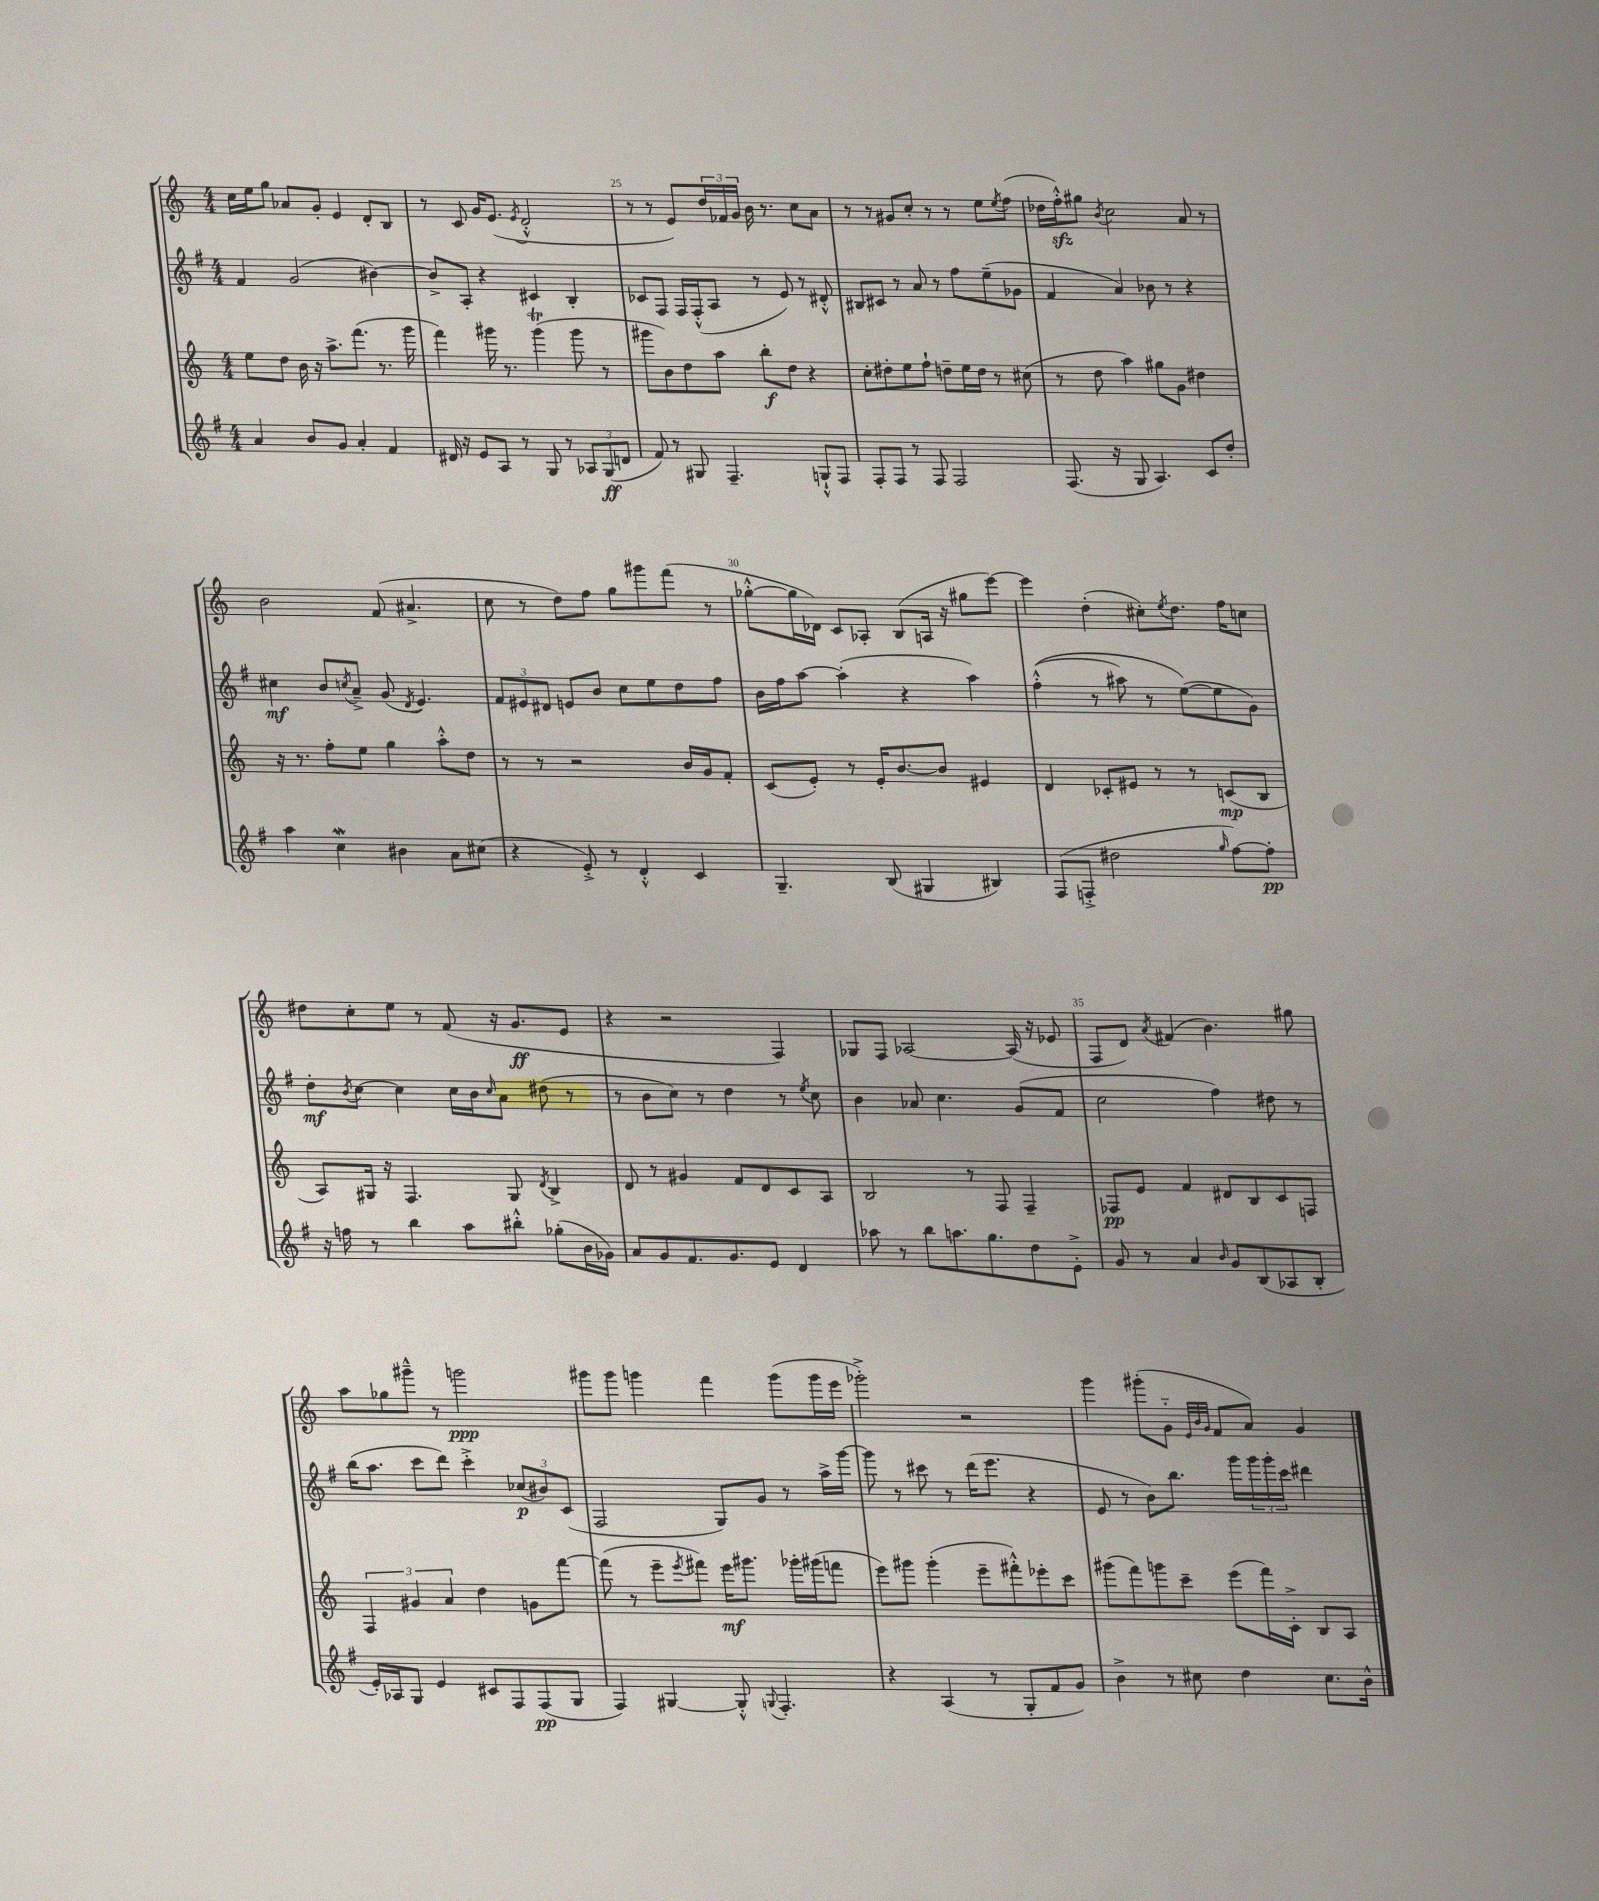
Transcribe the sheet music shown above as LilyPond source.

<<
\new StaffGroup <<
\new Staff = "s0" {
    \clef treble \key c \major \numericTimeSignature \time 4/4
    c''16 e''16 g''8 aes'8 g'8-. e'4 d'8-. b8 |
    r8 c'8 g'16 e'8.( \acciaccatura { e'8 } d'2-.-^ |
    r8 r8 e'8) \tuplet 3/2 { d''16 fes'16 g'16 } b'16 r8. c''8 a'8 |
    r8 r8 gis'8 c''8-. r8 r8 e''8 \acciaccatura { e''8 } f''8( |
    des''16 f''16-.-^\sfz) gis''8 \acciaccatura { b'8 } c''2 a'8 r8 |
    b'2 f'8( ais'4.-> |
    c''8 r8 d''8) f''8 g''8 gis'''8 f'''8( r8 |
    ges''8~-.-^ ges''16 des'16) c'8 aes8-. b8( a16 r16 gis''8 e'''8~) |
    e'''4 d''4-.( cis''8-.) \acciaccatura { e''8 } d''8. f''16 c''8 |
    dis''8 c''8-. e''8 r8 f'8( r16 g'8.\ff e'8 |
    r4 r2 f4) |
    ges8 f8 aes2~ aes16( r16 ees'8 |
    f8 d'8) \acciaccatura { a'8 } fis'4( b'4.) gis''8 |
    a''8 ges''8 gis'''8---^ r8 g'''2\ppp |
    gis'''8 gis'''8 g'''4 f'''4 g'''8( g'''16 e'''16 |
    ges'''2-.->) r2 |
    g'''4 gis'''8-.( g'8-_ \grace { e'32 b'32 g'32 } f'8 a'8) g'4 \bar "|." |
}
\new Staff = "s1" {
    \clef treble \key g \major \numericTimeSignature \time 4/4
    fis'4 g'2( bis'4~) |
    bis'8-> a8-. r4 cis'4 b4-. |
    ces'8 fis8 fis16 fis16-.-^( a8 r8 e'8) r8 dis'8-.-^ |
    bis8 cis'8 r8 a'8 r8 fis''8 e''8--( ges'8 |
    fis'4 a'4) bes'8 r8 r4 |
    cis''4\mf b'8 \acciaccatura { c''8 } a'8---> g'8( \acciaccatura { d'8 } e'4.) |
    \tuplet 3/2 { fis'8 eis'8 dis'8 } e'8 b'8 c''8 e''8 d''8 fis''8 |
    b'16 fis''16 a''8~ a''4-.( r4 a''4) |
    fis''4-.-^(\( r8 ais''8) r8 e''8~(\) e''8 g'8) |
    d''8-.\mf \acciaccatura { b'8 } c''8~ c''4 c''16 b'16 \grace { c''16 } a'8 dis''8( r8 |
    r8 b'8 c''8) r8 d''4 r8 \acciaccatura { e''8 } c''8 |
    b'4 aes'8 c''4. g'8( fis'8 |
    c''2 fis''4) dis''8 r8 |
    b''16( a''8. c'''8 d'''8) c'''4-.-> \tuplet 3/2 { ces''8\p( bis'8) c'8( } |
    fis2 g8) g'8 r8 a''16-> g'''16~ |
    g'''8 r8 cis'''8 r8 d'''16( e'''8. r4 |
    e'8 r8 b'8) b''8. g'''16 \tuplet 3/2 { g'''16 g'''16-. c'''16 } dis'''4 \bar "|." |
}
\new Staff = "s2" {
    \clef treble \key c \major \numericTimeSignature \time 4/4
    e''8 d''8 b'16 r16 a''8.-> f'''8.( r8. g'''16 |
    f'''4) gis'''16 r8. gis'''4\trill( gis'''8 r8 |
    gis'''8 b'8) d''8 a''8 b''8-.\f d''8 r4 |
    c''8-. dis''8-. e''8 f''8-! d''8-- e''16 d''16 r8 cis''8( |
    r8 d''8 a''4) gis''8 g'8 dis''4 |
    r16 r8. f''8-. e''8 g''4 a''8-.-^ d''8 |
    r8 r8 r2 b'16 g'16 f'8-. |
    c'8( e'8-.) r8 e'16-. b'8.~ b'8 eis'4 |
    d'4 ces'8-. eis'8 r8 r8 c'8\mp( b8 |
    a8) gis16 r16 f4. gis8 \acciaccatura { d'8 } b4-> |
    d'8 r8 gis'4 f'8 d'8 c'8 a8 |
    b2 r8 f8 f4-- |
    fes8\pp e'8 f'4 dis'8 b8 c'8 f8 |
    \tuplet 3/2 { f4 gis'4 a'4 } d''4 g'8 f'''8~ |
    f'''8( r8 e'''8-- \acciaccatura { e'''8 } fis'''8) e'''16\mf gis'''8. ges'''16-. gis'''16( f'''8 |
    e'''8) gis'''8 gis'''4-.( e'''8-- fis'''8-.-^) ees'''8-. c'''8 |
    gis'''8( f'''8) g'''8 c'''8-- e'''8( f'''16) c'16-.-> b8 a8 \bar "|." |
}
\new Staff = "s3" {
    \clef treble \key g \major \numericTimeSignature \time 4/4
    a'4 b'8 g'8 a'4-. fis'4 |
    dis'16 r16 e'8 a8 r8 g8 r8 \tuplet 3/2 { aes8 g8\ff( d'8 } |
    fis'8) r8 gis8 fis4.-- g8-!-^ fis8 |
    fis8-. fis8 r8 fis8 fis2 |
    fis8.( r16 g8 a4.) c'8 d''8-. |
    a''4 c''4\mordent bis'4 a'8 cis''8( |
    r4 e'8-.->) r8 d'4-.-^ c'4 |
    g4.-- b8( gis4 bis4) |
    fis8( f8-.-> dis''2 \grace { g''16 } fis''8~) fis''8-.\pp |
    r16 f''16 r8 b''4 a''8 bis''8-.-^ ges''8-.( b'16 ges'16) |
    a'8 g'8 fis'8. g'8. e'8 d'4 |
    aes''8 r8 b''8 a''8. g''8. d''8 e'8-.-> |
    g'8 r8 a'4 \grace { b'16 } g'8 b8( aes8 b8-. |
    e'16-.) aes16 g8 e'4 cis'8 fis8 fis8\pp( g8 |
    fis4) gis4~ gis8-.-^ \appoggiatura { g8 } fis4.-. |
    r4 a4( r8 g8-. fis'8 g'8) |
    b'4-> r8 cis''8 d''4 cis''8. b'16-^ \bar "|." |
}
>>
>>
\layout { \context { \Score currentBarNumber = #23 \override BarNumber.break-visibility = ##(#f #t #t) barNumberVisibility = #(every-nth-bar-number-visible 5) } }
